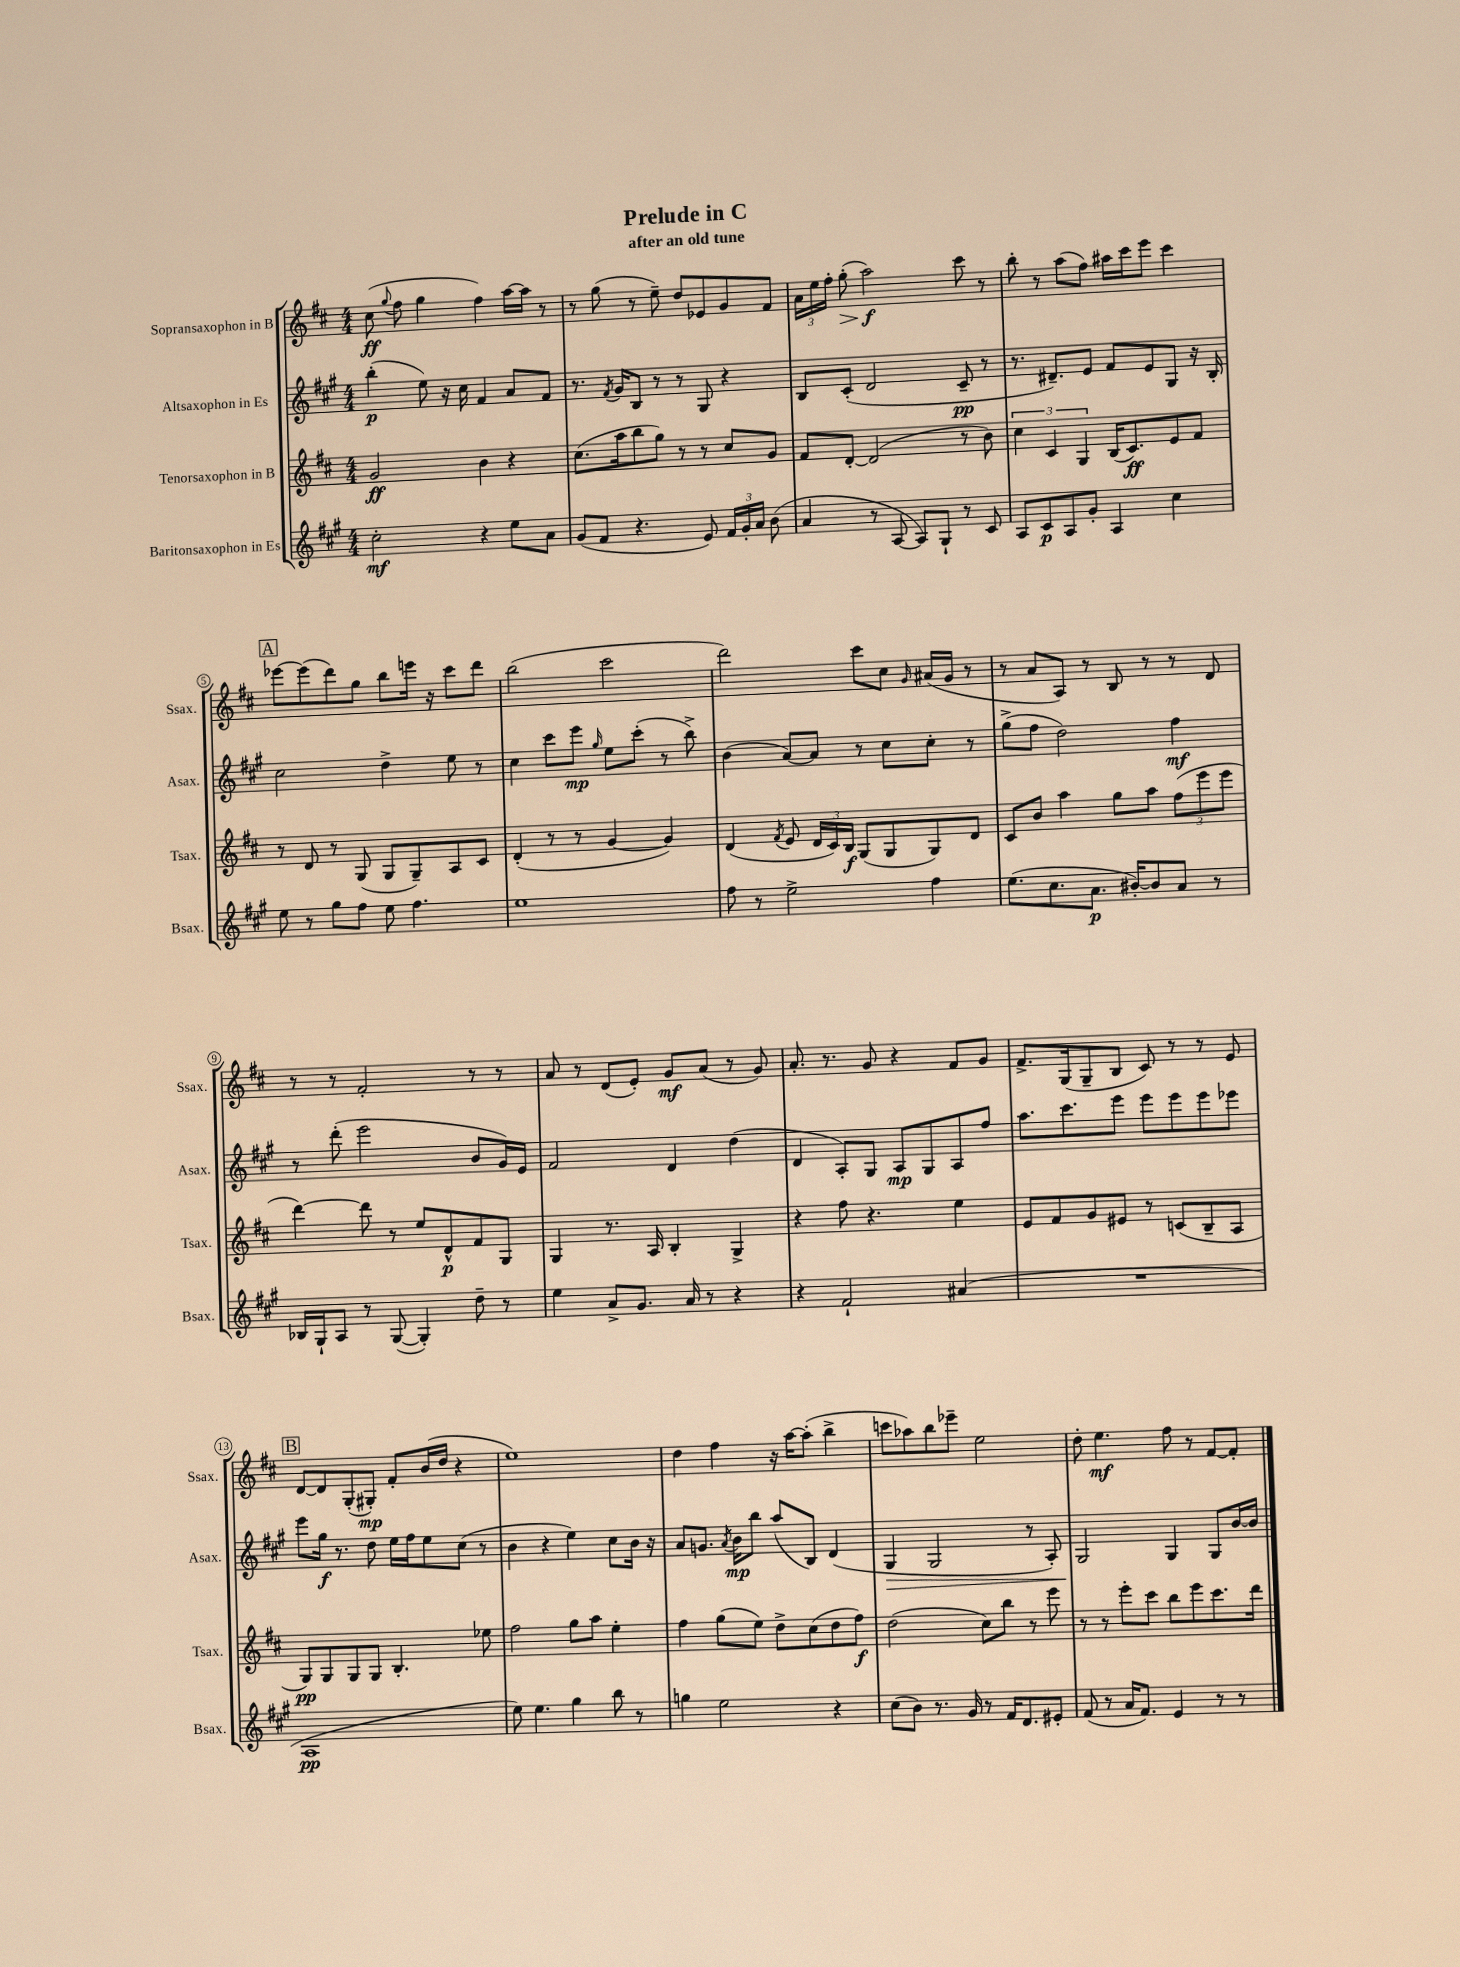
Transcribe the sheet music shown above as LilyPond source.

\header { title = "Prelude in C" subtitle = "after an old tune" }
<<
\new StaffGroup <<
\new Staff = "s0" \with { instrumentName = "Sopransaxophon in B" shortInstrumentName = "Ssax." } {
    \clef treble \key d \major \numericTimeSignature \time 4/4
    \autoBeamOff cis''8\ff( \appoggiatura { g''8 } fis''8 g''4 fis''4) a''16[~ a''16] r8 |
    r8 g''8( r8 e''8--) d''8[ ees'8 g'8 fis'8] |
    \tuplet 3/2 { a'16[ e''16 fis''16]-. } g''8-.\>( a''2\f\!) cis'''8 r8 |
    b''8-. r8 a''8[( fis''8]) ais''16[ cis'''16 e'''8] cis'''4 |
    \mark \markup { \box "A" } ees'''8[~ ees'''8( d'''8) g''8] b''8[ e'''16] r16 cis'''8[ d'''8] |
    b''2( cis'''2 |
    d'''2) cis'''8[ cis''8] \grace { g'16 } ais'16[( g'16] r8 |
    r8 a'8[ a8]) r8 b8 r8 r8 d'8 |
    r8 r8 fis'2-. r8 r8 |
    a'8 r8 d'8[( e'8]-.) g'8[\mf a'8]( r8 g'8) |
    a'8.-. r8. g'8 r4 fis'8[ g'8] |
    fis'8.[-> g16( g8-- b8] cis'8) r8 r8 e'8 |
    \mark \markup { \box "B" } d'8[~ d'8 g8-.( gis8]-.\mp) fis'8[-. b'16( d''16] r4 |
    e''1) |
    d''4 fis''4 r16 a''16[~ a''8]-.( b''4-> |
    c'''8[ aes''8) b''8 ees'''8]-- e''2 |
    d''8-. e''4.\mf fis''8 r8 fis'8[~ fis'8]-. \bar "|." |
}
\new Staff = "s1" \with { instrumentName = "Altsaxophon in Es" shortInstrumentName = "Asax." } {
    \clef treble \key a \major \numericTimeSignature \time 4/4
    \autoBeamOff b''4-.\p( e''8) r16 cis''16 fis'4 a'8[ fis'8] |
    r8. \acciaccatura { fis'8 } gis'16[ b8] r8 r8 gis8 r4 |
    b8[ cis'8]-.( d'2 cis'8--\pp r8 |
    r8. dis'8.[--) e'8] fis'8[ e'8 gis8] r16 b16-. |
    \mark \markup { \box "A" } cis''2 d''4-> e''8 r8 |
    cis''4 cis'''8[ e'''8]\mp \grace { gis''16 } e''8[ cis'''8]-.( r8 b''8->) |
    b'4( a'8[~) a'8] r8 cis''8[ cis''8]-. r8 |
    gis''8[->( fis''8] d''2) fis''4\mf |
    r8 d'''8-.( e'''2 b'8[ gis'16) e'16] |
    fis'2 d'4 d''4( |
    d'4 a8[-.) gis8] a8[\mp gis8 a8 fis''8] |
    a''8.[ cis'''8. e'''8] e'''8[ e'''8 e'''8 ees'''8] |
    \mark \markup { \box "B" } e'''8[ gis''16]\f r8. d''8 e''16[ fis''16 e''8 cis''8]( r8 |
    b'4 r4 e''4) cis''8[ b'16] r16 |
    a'8[ g'8.] \acciaccatura { a'8 } b'16[\mp b''8] a''8[( b8]) d'4( |
    gis4\> gis2 r8 a8-.) |
    gis2\! gis4 gis8[ b'16~ b'16] \bar "|." |
}
\new Staff = "s2" \with { instrumentName = "Tenorsaxophon in B" shortInstrumentName = "Tsax." } {
    \clef treble \key d \major \numericTimeSignature \time 4/4
    \autoBeamOff g'2\ff b'4 r4 |
    cis''8.[( a''16 b''8 g''8]) r8 r8 cis''8[ g'8] |
    fis'8[ d'8]~-. d'2( r8 b'8) |
    \tuplet 3/2 { cis''4 cis'4 g4 } b16[( cis'8.\ff) e'8 fis'8] |
    \mark \markup { \box "A" } r8 d'8 r8 g8( g8[ g8--) a8 cis'8] |
    d'4-.( r8 r8 g'4~ g'4) |
    d'4( \acciaccatura { fis'8 } e'8 \tuplet 3/2 { d'16[ cis'16) b16]\f } g8[( g8 g8) d'8] |
    cis'8[ b'8] a''4 g''8[ a''8] \tuplet 3/2 { fis''8[( e'''8 e'''8] } |
    d'''4~) d'''8 r8 e''8[ d'8-^\p fis'8 g8] |
    g4 r8. a16 b4-. g4-> |
    r4 fis''8 r4. e''4 |
    e'8[ fis'8 g'8 eis'8] r8 c'8[( b8-- a8] |
    \mark \markup { \box "B" } g8[\pp) g8 g8 g8] b4.-. ees''8 |
    fis''2 g''8[ a''8] e''4-. |
    fis''4 g''8[( e''8]) d''8[-> cis''8( d''8 fis''8]\f) |
    d''2( cis''8[) b''8] r8 e'''8 |
    r8 r8 e'''8[-. cis'''8] b''8[ e'''8 cis'''8. d'''16] \bar "|." |
}
\new Staff = "s3" \with { instrumentName = "Baritonsaxophon in Es" shortInstrumentName = "Bsax." } {
    \clef treble \key a \major \numericTimeSignature \time 4/4
    \autoBeamOff cis''2-.\mf r4 e''8[ a'8] |
    gis'8[( fis'8] r4. e'8) \tuplet 3/2 { fis'16[ gis'16-. a'16] } b'8( |
    a'4 r8 a8~ a8[) gis8]-! r8 cis'8 |
    a8[ cis'8\p a8 gis'8]-. a4 cis''4 |
    \mark \markup { \box "A" } e''8 r8 gis''8[ fis''8] e''8 fis''4. |
    e''1 |
    fis''8 r8 e''2-> fis''4 |
    e''8.[( cis''8. a'8.]\p bis'16[~-.) bis'8 a'8] r8 |
    bes16[ gis16-! a8] r8 gis8~( gis4-.) d''8-- r8 |
    e''4 a'8[-> gis'8.] a'16 r8 r4 |
    r4 fis'2-! ais'4( |
    R1 |
    \mark \markup { \box "B" } a1\pp |
    e''8) e''4. gis''4 b''8 r8 |
    g''4 e''2 r4 |
    cis''8[( b'8]) r8. gis'16 r8 fis'16[ d'8. eis'8]-. |
    fis'8( r8 a'16[ fis'8.]) e'4 r8 r8 \bar "|." |
}
>>
>>
\layout { \context { \Score \override BarNumber.stencil = #(make-stencil-circler 0.1 0.3 ly:text-interface::print) } }
